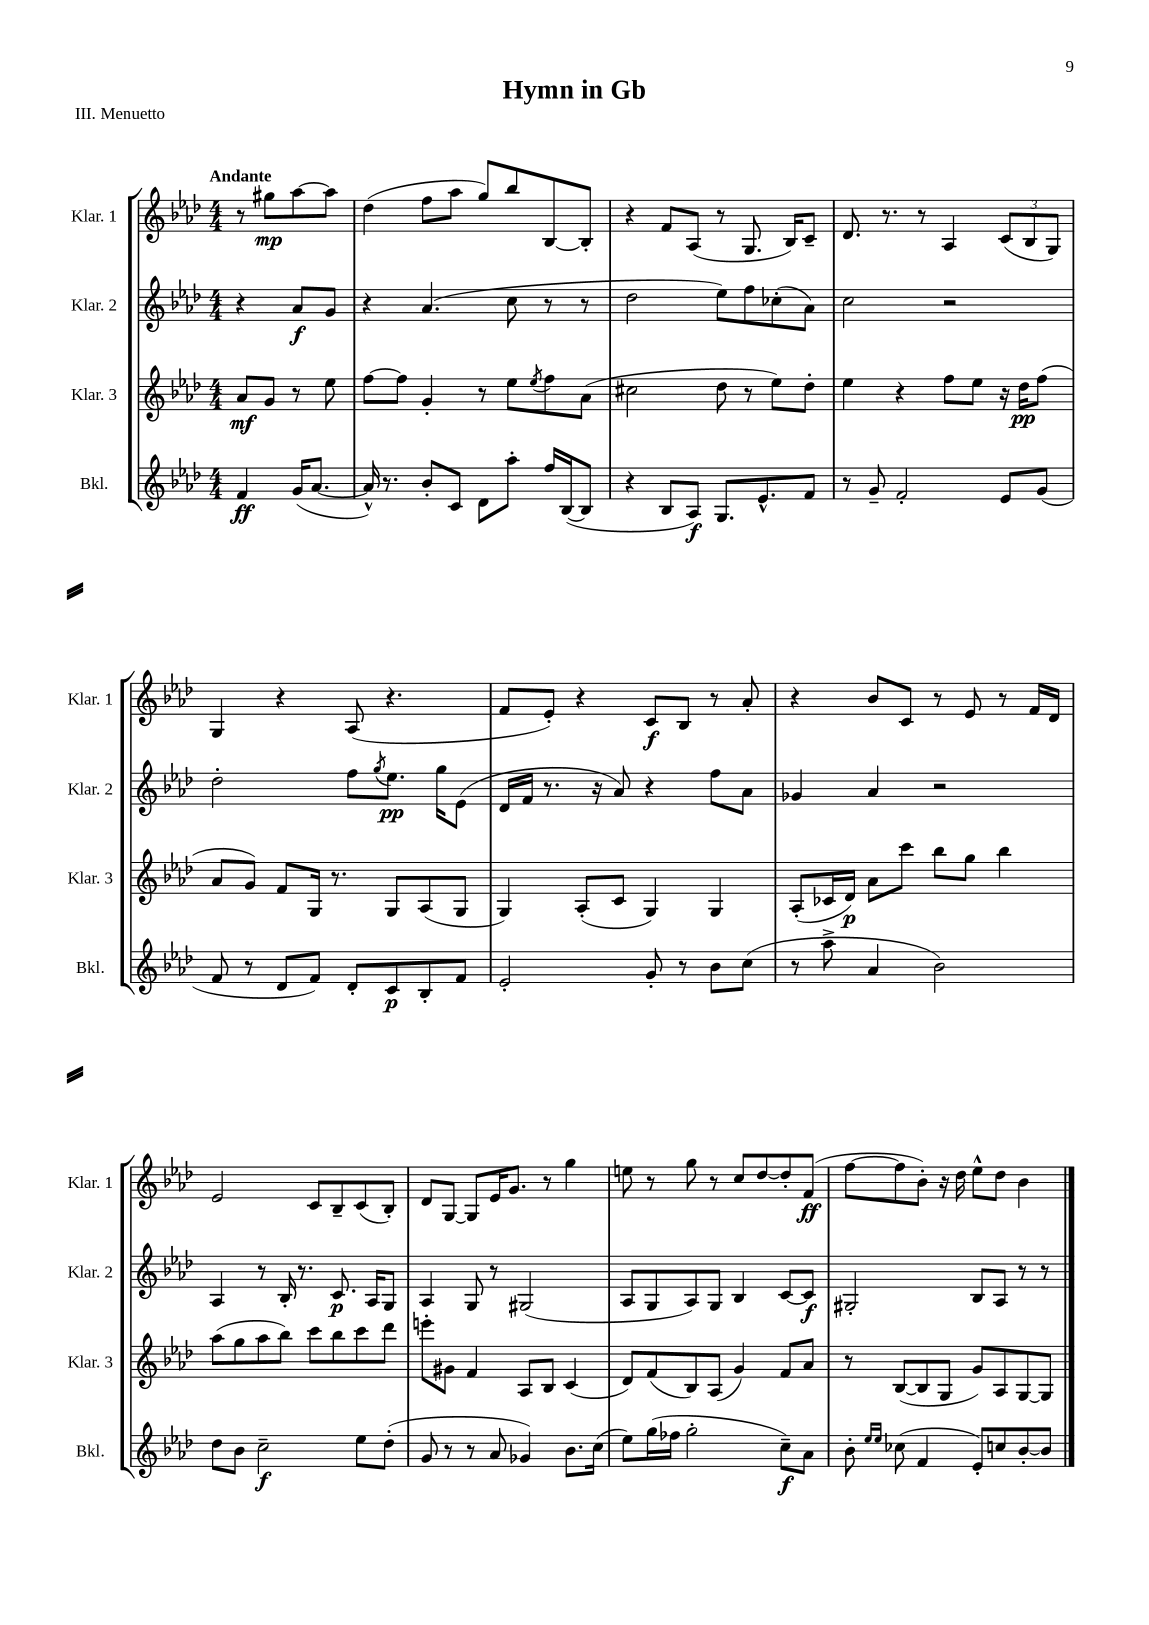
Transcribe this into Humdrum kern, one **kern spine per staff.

**kern	**kern	**kern	**kern
*staff4	*staff3	*staff2	*staff1
*clefG2	*clefG2	*clefG2	*clefG2
*k[b-e-a-d-]	*k[b-e-a-d-]	*k[b-e-a-d-]	*k[b-e-a-d-]
*M4/4	*M4/4	*M4/4	*M4/4
4f	8a-	4r	8r
.	8g	.	8gg#
(16g	8r	8a-	[8aa-
[8.a-	.	.	.
.	8ee-	8g	8aa-]
=	=	=	=
16a-^^])	[8ff	4r	(4dd-
8.r	.	.	.
.	8ff]	.	.
8b-'	4g'	(4.a-	8ff
8c	.	.	8aa-
8d-	8r	.	8gg)
8aa-'	8ee-	8cc	8bb-
.	8qee-	.	.
16ff	8ff	8r	[8B-
([16B-	.	.	.
8B-]	(8a-	8r	8B-']
=	=	=	=
4r	2cc#	2dd-	4r
8B-	.	.	8f
8A-)	.	.	(8A-
8.G	8dd-	8ee-)	8r
.	8r	8ff	8.G
8.e-^^	.	.	.
.	8ee-)	(8cc-'	.
.	.	.	16B-)
8f	8dd-'	8a-)	8c~
=	=	=	=
8r	4ee-	2cc	8.d-
8g~	.	.	.
.	.	.	8.r
2f'	4r	.	.
.	.	.	8r
.	8ff	2r	4A-
.	8ee-	.	.
8e-	16r	.	(12c
.	16dd-	.	.
.	.	.	12B-
(8g	(8ff	.	.
.	.	.	12G)
=	=	=	=
8f	8a-	2dd-'	4G
8r	8g)	.	.
8d-	8f	.	4r
8f)	16G	.	.
.	8.r	.	.
8d-'	.	8ff	(8A-
.	.	8qgg	.
8c	8G	8.ee-	4.r
8B-'	(8A-	.	.
.	.	16gg	.
8f	8G	(8e-	.
=	=	=	=
2e-'	4G)	16d-	8f
.	.	16f	.
.	.	8.r	8e-')
.	(8A-'	.	4r
.	.	16r	.
.	8c	8a-)	.
8g'	4G)	4r	8c
8r	.	.	8B-
8b-	4G	8ff	8r
(8cc	.	8a-	8a-'
=	=	=	=
8r	(8A-'	4g-	4r
8aa-^	16c-	.	.
.	16d-)	.	.
4a-	8a-	4a-	8b-
.	8ccc	.	8c
2b-)	8bb-	2r	8r
.	8gg	.	8e-
.	4bb-	.	8r
.	.	.	16f
.	.	.	16d-
=	=	=	=
8dd-	(8aa-	4A-	2e-
8b-	8gg	.	.
2cc~	8aa-	8r	.
.	8bb-)	16B-'	.
.	.	8.r	.
.	8ccc	.	8c
.	8bb-	8.c	8B-~
8ee-	8ccc	.	(8c
.	.	16A-	.
(8dd-'	8ddd-	8G	8B-')
=	=	=	=
8g	8eee'	4A-	8d-
8r	8g#	.	[8G
8r	4f	8G	8G]
8a-	.	8r	16e-
.	.	.	8.g
4g-)	8A-	(2G#	.
.	8B-	.	8r
8.b-	(4c	.	4gg
(16cc	.	.	.
=	=	=	=
8ee-)	8d-)	8A-	8ee
(16gg	(8f	8G	8r
16ff-	.	.	.
2gg'	8B-)	8A-)	8gg
.	(8A-	8G	8r
.	4g)	4B-	8cc
.	.	.	[8dd-
8cc~)	8f	[8c	8dd-']
8a-	8a-	8c]	(8f
=	=	=	=
8b-'	8r	2G#'	[8ff
16qqee-	.	.	.
16qqee-	.	.	.
(8cc-	([8B-	.	8ff]
4f	8B-]	.	8b-')
.	8G	.	16r
.	.	.	16dd-
8e-')	8g)	8B-	8ee-^^
8cc	8A-	8A-	8dd-
[8b-'	[8G	8r	4b-
8b-]	8G]	8r	.
==	==	==	==
*-	*-	*-	*-
